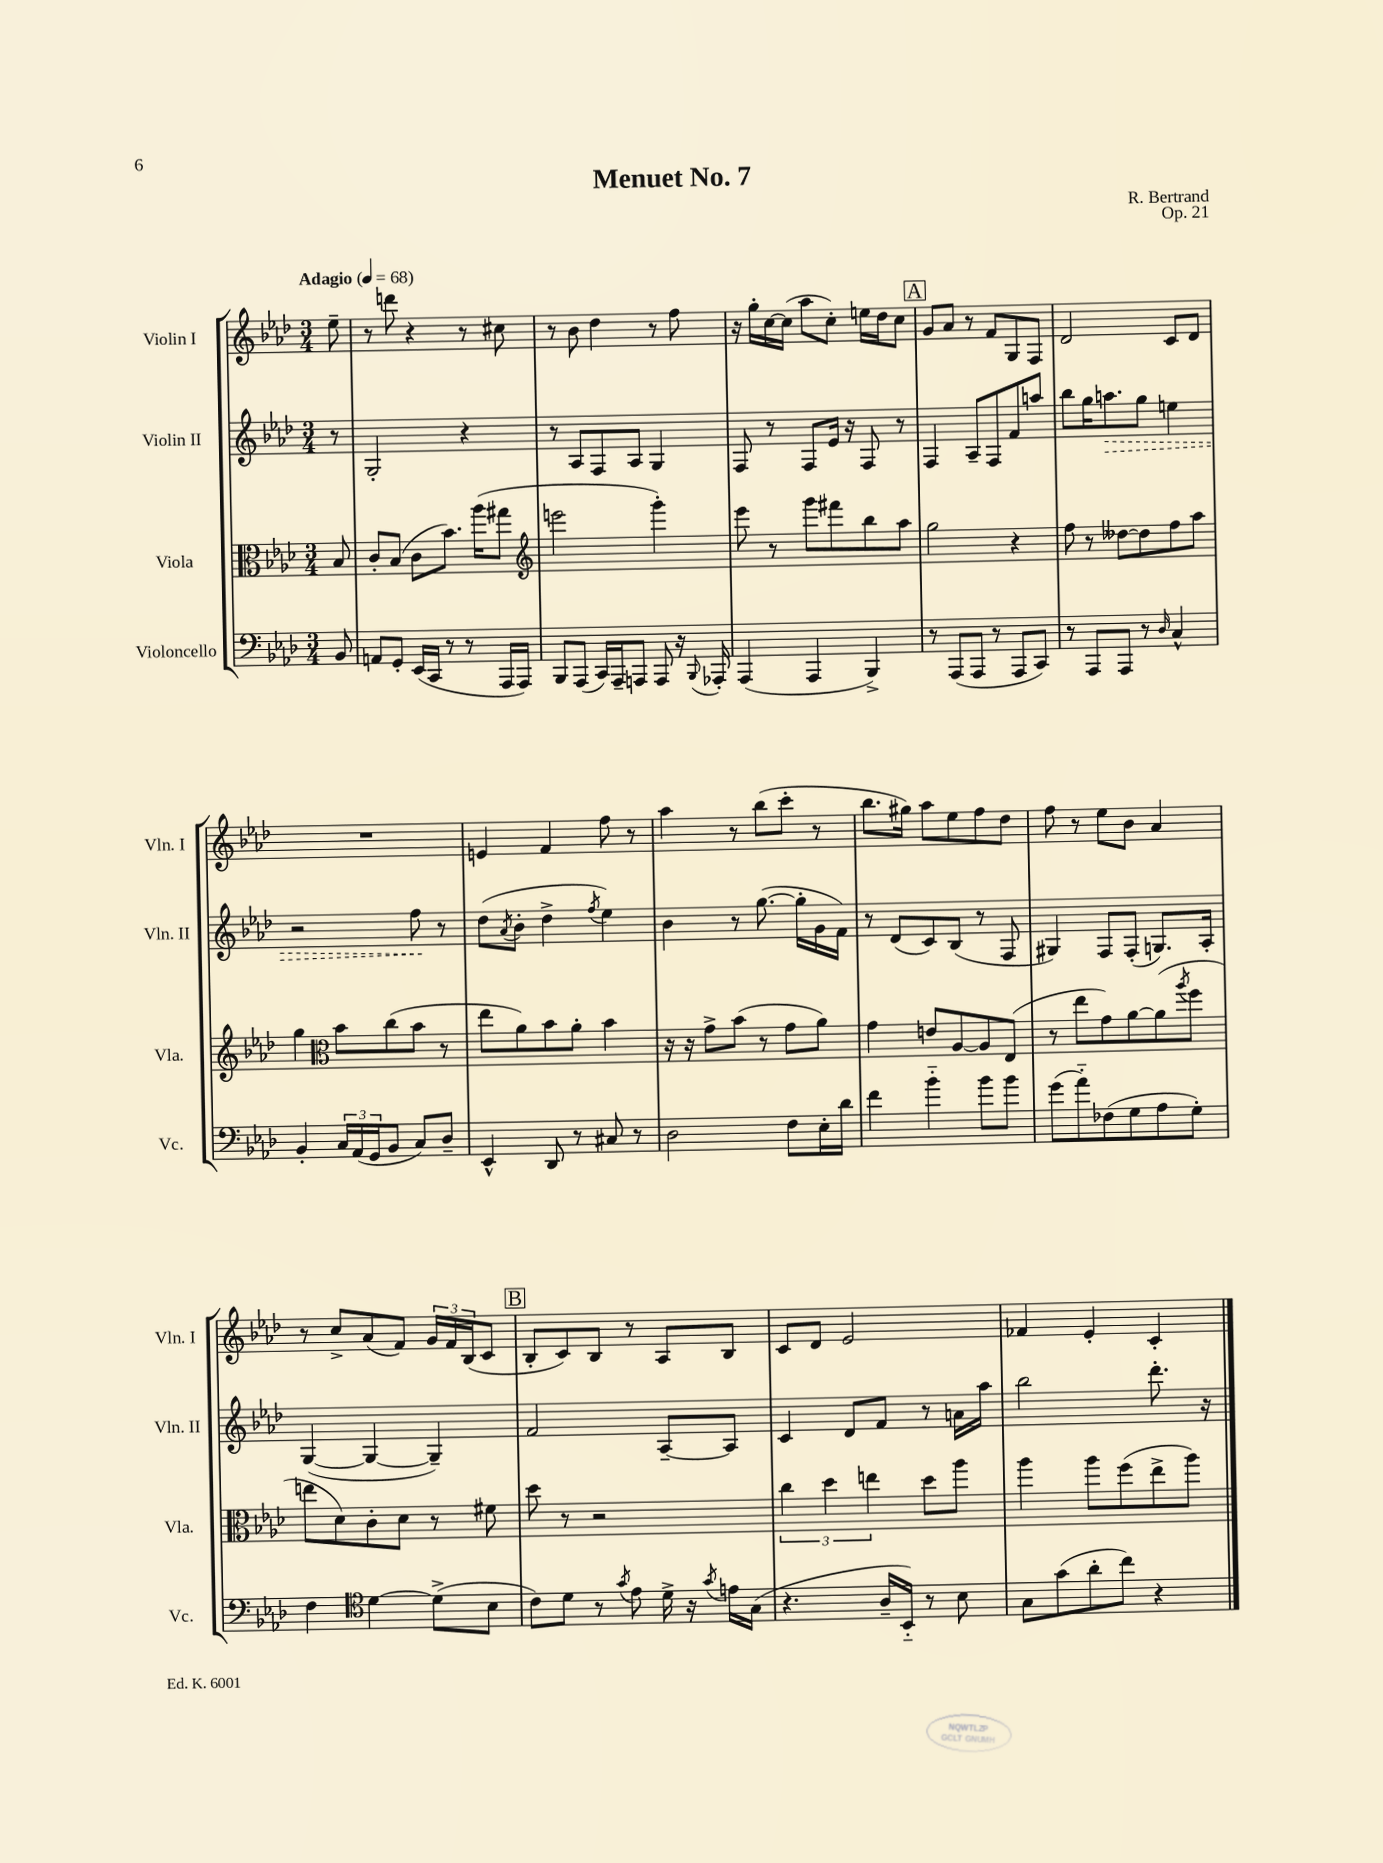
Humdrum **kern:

**kern	**kern	**kern	**kern
*staff4	*staff3	*staff2	*staff1
*clefF4	*clefC3	*clefG2	*clefG2
*k[b-e-a-d-]	*k[b-e-a-d-]	*k[b-e-a-d-]	*k[b-e-a-d-]
*M3/4	*M3/4	*M3/4	*M3/4
*MM68	*MM68	*MM68	*MM68
8BB-	8B-	8r	8ee-~
=	=	=	=
8AA	8c'	2G'	8r
8GG'	(8B-	.	8ddd
(16EE-	8c	.	4r
16CC	.	.	.
8r	8.b-)	.	.
8r	.	4r	8r
.	(16aa-	.	.
16AAA-	8gg#	.	8cc#
16AAA-)	.	.	.
=	=	=	=
*	*clefG2	*	*
8BBB-	2eee	8r	8r
(8AAA-	.	8A-	8b-
16CC)	.	8F	4dd-
16AAA-~	.	.	.
8AAA	.	8A-	.
8AAA	4ggg')	4G	8r
16r	.	.	8ff
8qqBBB-	.	.	.
16AAA-'	.	.	.
=	=	=	=
(4AAA-	8eee-	8F	16r
.	.	.	16gg'
.	8r	8r	[16cc
.	.	.	(16cc]
4AAA-	8ggg	8F	8aa-
.	8fff#	16e-	8cc')
.	.	16r	.
4BBB-^)	8bb-	8F	16ee
.	.	.	16dd-
.	8aa-	8r	8cc
=	=	=	=
8r	2gg	4F	8g
(8AAA-	.	.	8a-
8AAA-	.	8A-~	8r
8r	.	8F	8f
8AAA-	4r	8f	8G
8CC)	.	8aa	8F
=	=	=	=
8r	8ff	8bb-	2d-
8AAA-	8r	16gg	.
.	.	8.aa	.
8AAA-	[8dd--	.	.
8r	8dd--]	8gg	.
16qqD-	.	.	.
4C^^	8ff	4ee	8c
.	8aa-	.	8d-
=	=	=	=
4BB-'	4gg	2r	2.r
*	*clefC3	*	*
24C	8b-	.	.
(24AA-	.	.	.
24GG	.	.	.
8BB-	(8cc	.	.
8C)	8b-	8ff	.
8D-~	8r	8r	.
=	=	=	=
4EE-^^	8ee-	(8dd-	4e
.	.	8qa-	.
.	8a-)	8b-'	.
8DD-	8b-	4dd-^	4f
8r	8a-'	.	.
.	.	8qff	.
8C#	4b-	4ee-)	8ff
8r	.	.	8r
=	=	=	=
2D-	16r	4b-	4aa-
.	16r	.	.
.	8g^	.	.
.	(8b-	8r	8r
.	8r	([8.gg	(8bb-
8F	8g	.	8ccc'
.	.	16gg']	.
16E-'	8a-)	16g	8r
16d-	.	16f)	.
=	=	=	=
4f	4g	8r	8.bb-
.	.	(8d-	.
.	.	.	16gg#)
4b-'~	8e	8c)	8aa-
.	[8A-	(8B-	8ee-
8b-	8A-]	8r	8ff
8b-	(8E-	8F	8dd-
=	=	=	=
(8g	8r	4G#)	8ff
8a-'~)	8ee-	.	8r
(8F-	8g)	8F	8ee-
8G	[8a-	(8F'	8b-
8A-	(8a-]	8.G)	4a-
.	8qaa-	.	.
8G')	8ff	.	.
.	.	16A-'	.
=	=	=	=
4F	8ee	([4G	8r
.	8d-)	.	8cc^
*clefC4	*	*	*
[4d-	8c'	4G_	(8a-
.	8d-	.	8f)
(8d-^]	8r	4G~])	24g
.	.	.	24f
.	.	.	(24B-
8B-	8f#	.	8c
=	=	=	=
8c)	8dd-	2f	8B-'
8d-	8r	.	8c)
8r	2r	.	8B-
8qg	.	.	.
8e-	.	.	8r
16d-^	.	[8A-~	8A-
16r	.	.	.
8qg	.	.	.
16e	.	8A-]	8B-
(16G	.	.	.
=	=	=	=
4.r	6cc	4c	8c
.	.	.	8d-
.	6dd-	.	.
.	.	8d-	2e-
.	6ee	.	.
16A-~	.	8f	.
16BB-'~)	.	.	.
8r	8dd-	8r	.
8B-	8aa-	16a	.
.	.	16aa-	.
=	=	=	=
8G	4aa-	2bb-	4f-
(8g	.	.	.
8a-'	8aa-	.	4e-'
8cc)	(8ff	.	.
4r	8ee-^	8.ddd-'	4c'
.	8aa-)	.	.
.	.	16r	.
==	==	==	==
*-	*-	*-	*-
